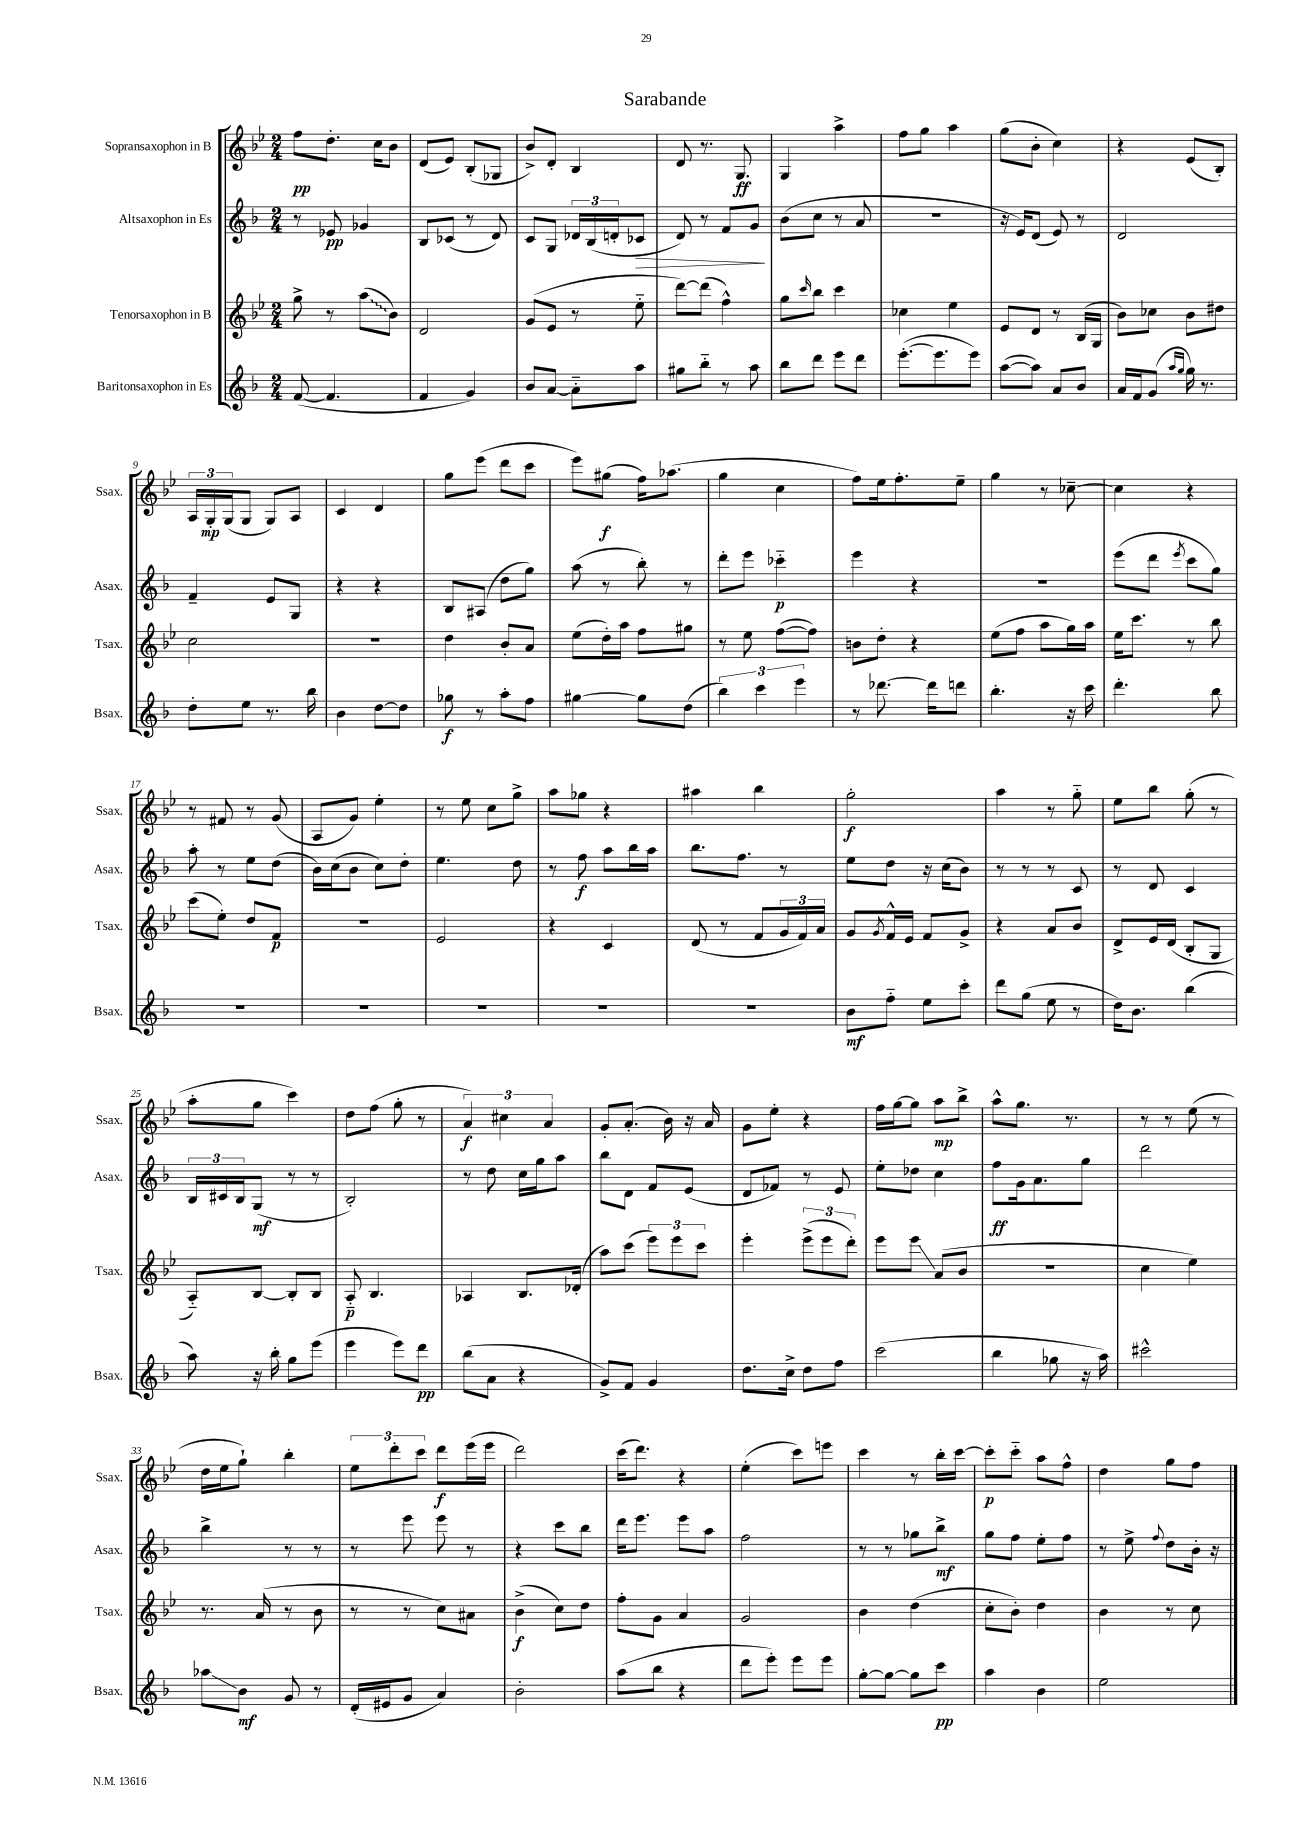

**kern	**kern	**kern	**kern
*staff4	*staff3	*staff2	*staff1
*clefG2	*clefG2	*clefG2	*clefG2
*k[b-]	*k[b-e-]	*k[b-]	*k[b-e-]
*M2/4	*M2/4	*M2/4	*M2/4
([8f	8gg^	8r	8ff
4.f]	8r	8e-	8.dd'
.	(8aa	4g-	.
.	.	.	16cc
.	8b-)	.	8b-
=	=	=	=
4f	2d	8B-	(8d
.	.	(8c-	8e-)
4g)	.	8r	(8B-'
.	.	8d)	8G-
=	=	=	=
8b-	(8g	8c	8b-^)
[8a	8e-	8G	8d'
8a'~]	8r	24d-	4B-
.	.	(24B-	.
.	.	24d'	.
8aa	8ee-'~	8c-	.
=	=	=	=
8gg#	[8ddd)	8d)	8d
8bb-'~	(8ddd]	8r	8.r
8r	4ff^^)	8f	.
.	.	.	8.G
8aa	.	8g	.
=	=	=	=
8bb-	8gg	(8b-	4G
.	16qqccc	.	.
8ddd	8bb-	8cc	.
8eee	4ccc	8r	4aa^
8ddd	.	8a	.
=	=	=	=
([8.eee'	4cc-	2r	8ff
.	.	.	8gg
8.eee]	.	.	.
.	4ee-	.	4aa
8eee)	.	.	.
=	=	=	=
([8aa	8e-	16r	(8gg
.	.	16e)	.
8aa])	8d	(8d	8b-'
8a	8r	8e)	4cc)
8b-	(16B-	8r	.
.	16G	.	.
=	=	=	=
16a	8b-)	2d	4r
16f	.	.	.
(8g	8cc-	.	.
16qqaa	.	.	.
16qqgg	.	.	.
16gg)	8b-	.	(8e-
8.r	.	.	.
.	8dd#	.	8B-')
=	=	=	=
8dd'	2cc	4f~	24A
.	.	.	24G'
.	.	.	(24G
8ee	.	.	8G
8.r	.	8e	8G)
.	.	8G	8A
16bb-	.	.	.
=	=	=	=
4b-	2r	4r	4c
[8dd	.	4r	4d
8dd]	.	.	.
=	=	=	=
8gg-	4dd	8B-	8gg
8r	.	(8A#	(8eee-
8aa'	8b-'	8dd	8ddd
8ff	8a	8gg)	8ccc
=	=	=	=
[4gg#	(8ee-	(8aa	8eee-)
.	16dd')	8r	(8gg#
.	16aa	.	.
8gg#]	8ff	8bb-')	16ff)
.	.	.	(8.aa-
(8dd	8gg#	8r	.
=	=	=	=
6bb-)	8r	8ddd'	4gg
.	8ee-	8eee	.
6ccc	.	.	.
.	([8ff	4ccc-'~	4cc
6eee	.	.	.
.	8ff])	.	.
=	=	=	=
8r	8b	4eee	8ff)
[8.ddd-	8dd'	.	16ee-
.	.	.	8.ff'
.	4r	4r	.
16ddd-]	.	.	.
8ddd	.	.	8ee-~
=	=	=	=
4.bb-'	(8ee-	2r	4gg
.	8ff	.	.
.	8aa	.	8r
16r	16gg)	.	[8cc-~
16ccc	16aa	.	.
=	=	=	=
4.ddd'	16ee-	(8eee	4cc-]
.	8.ccc	.	.
.	.	8ddd	.
.	.	8qeee	.
.	8r	8ccc	4r
8bb-	8bb-	8gg)	.
=	=	=	=
2r	(8ccc	8aa'	8r
.	8ee-')	8r	8f#
.	8dd	8ee	8r
.	8f	(8dd	(8g
=	=	=	=
2r	2r	16b-)	8A
.	.	(16cc	.
.	.	8b-	8g)
.	.	8cc)	4ee-'
.	.	8dd'	.
=	=	=	=
2r	2e-	4.ee	8r
.	.	.	8ee-
.	.	.	8cc
.	.	8dd	8gg^
=	=	=	=
2r	4r	8r	8aa
.	.	8ff	8gg-
.	4c	8aa	4r
.	.	16bb-	.
.	.	16aa	.
=	=	=	=
2r	(8d	8.bb-	4aa#
.	8r	.	.
.	.	8.ff	.
.	8f	.	4bb-
.	24g	8r	.
.	24f)	.	.
.	24a	.	.
=	=	=	=
8b-	8g	8ee	2gg'
.	8qg	.	.
8ff'~	16f^^	8dd	.
.	16e-	.	.
8ee	8f	16r	.
.	.	(16cc	.
8ccc'	8g^	8b-)	.
=	=	=	=
8ddd	4r	8r	4aa
(8gg	.	8r	.
8ee	8a	8r	8r
8r	8b-	8c	8gg'~
=	=	=	=
16dd)	8d^	8r	8ee-
8.b-	.	.	.
.	16e-	8d	8bb-
.	(16d	.	.
(4bb-	8B-'	4c	(8gg'
.	8G	.	8r
=	=	=	=
8aa)	8A'~)	24B-	8aa'
.	.	24c#	.
.	.	24B-	.
16r	[8B-	(8G	8gg
16bb-'	.	.	.
8gg	8B-']	8r	4ccc)
(8eee	8B-	8r	.
=	=	=	=
4eee	8A'~	2B-')	8dd
.	4.B-	.	(8ff
8eee)	.	.	8gg'
8ddd	.	.	8r
=	=	=	=
(8bb-	4A-	8r	6a)
8a	.	8dd	.
.	.	.	6cc#
4r	8.B-	16cc	.
.	.	16gg	.
.	.	.	6a
.	.	8aa	.
.	(16d-'	.	.
=	=	=	=
8g^)	8aa)	8bb-	8g'
8f	(8ccc	8d	(8.a'
4g	12eee-)	8f	.
.	.	.	16b-)
.	12eee-	.	.
.	.	(8e	16r
.	12ccc	.	.
.	.	.	16a
=	=	=	=
8.dd	4eee-'	8d	8g
.	.	8f-)	8ee-'
16cc^	.	.	.
8dd	(12eee-^	8r	4r
.	12eee-	.	.
8ff	.	8e	.
.	12ddd')	.	.
=	=	=	=
(2ccc	8eee-	8ee'	16ff
.	.	.	[16gg
.	8eee-	8dd-	8gg]
.	(8a	4cc	8aa
.	8b-	.	8bb-^
=	=	=	=
4bb-	2r	8ff	8aa^^
.	.	16g	8.gg
.	.	8.a	.
8gg-	.	.	.
.	.	.	8.r
16r	.	8gg	.
16aa)	.	.	.
=	=	=	=
2ccc#^^	4cc	2ddd	8r
.	.	.	8r
.	4ee-)	.	(8ee-
.	.	.	8r
=	=	=	=
8aa-	8.r	4bb-^	16dd
.	.	.	16ee-
8b-	.	.	8gg`)
.	(16a	.	.
8g	8r	8r	4bb-'
8r	8b-	8r	.
=	=	=	=
(16d'	8r	8r	12ee-
16e#	.	.	.
.	.	.	12ddd'
8g	8r	8eee	.
.	.	.	12ccc
4a)	8cc)	8eee	8ddd
.	8a#	8r	(16eee-
.	.	.	16eee-
=	=	=	=
2b-'	(4b-^	4r	2ddd)
.	8cc)	8ccc	.
.	8dd	8bb-	.
=	=	=	=
(8aa	8ff'	16ddd	(16ccc
.	.	8.eee	8.ddd)
8bb-	8g	.	.
4r	4a	8eee	4r
.	.	8aa	.
=	=	=	=
8ddd	2g	2ff	(4ee-'
8eee')	.	.	.
8eee	.	.	8ccc)
8eee	.	.	8eee
=	=	=	=
[8gg'	4b-	8r	4ccc
8gg_	.	8r	.
8gg]	(4dd	8gg-	8r
8ccc	.	8bb-^	16bb-'
.	.	.	[16ccc
=	=	=	=
4aa	8cc'	8gg	8ccc']
.	8b-')	8ff	8ccc'~
4b-	4dd	8ee'	8aa
.	.	8ff	8ff^^
=	=	=	=
2ee	4b-	8r	4dd
.	.	8ee^	.
.	.	8qqff	.
.	8r	8dd	8gg
.	8cc	16b-'	8ff
.	.	16r	.
==	==	==	==
*-	*-	*-	*-
